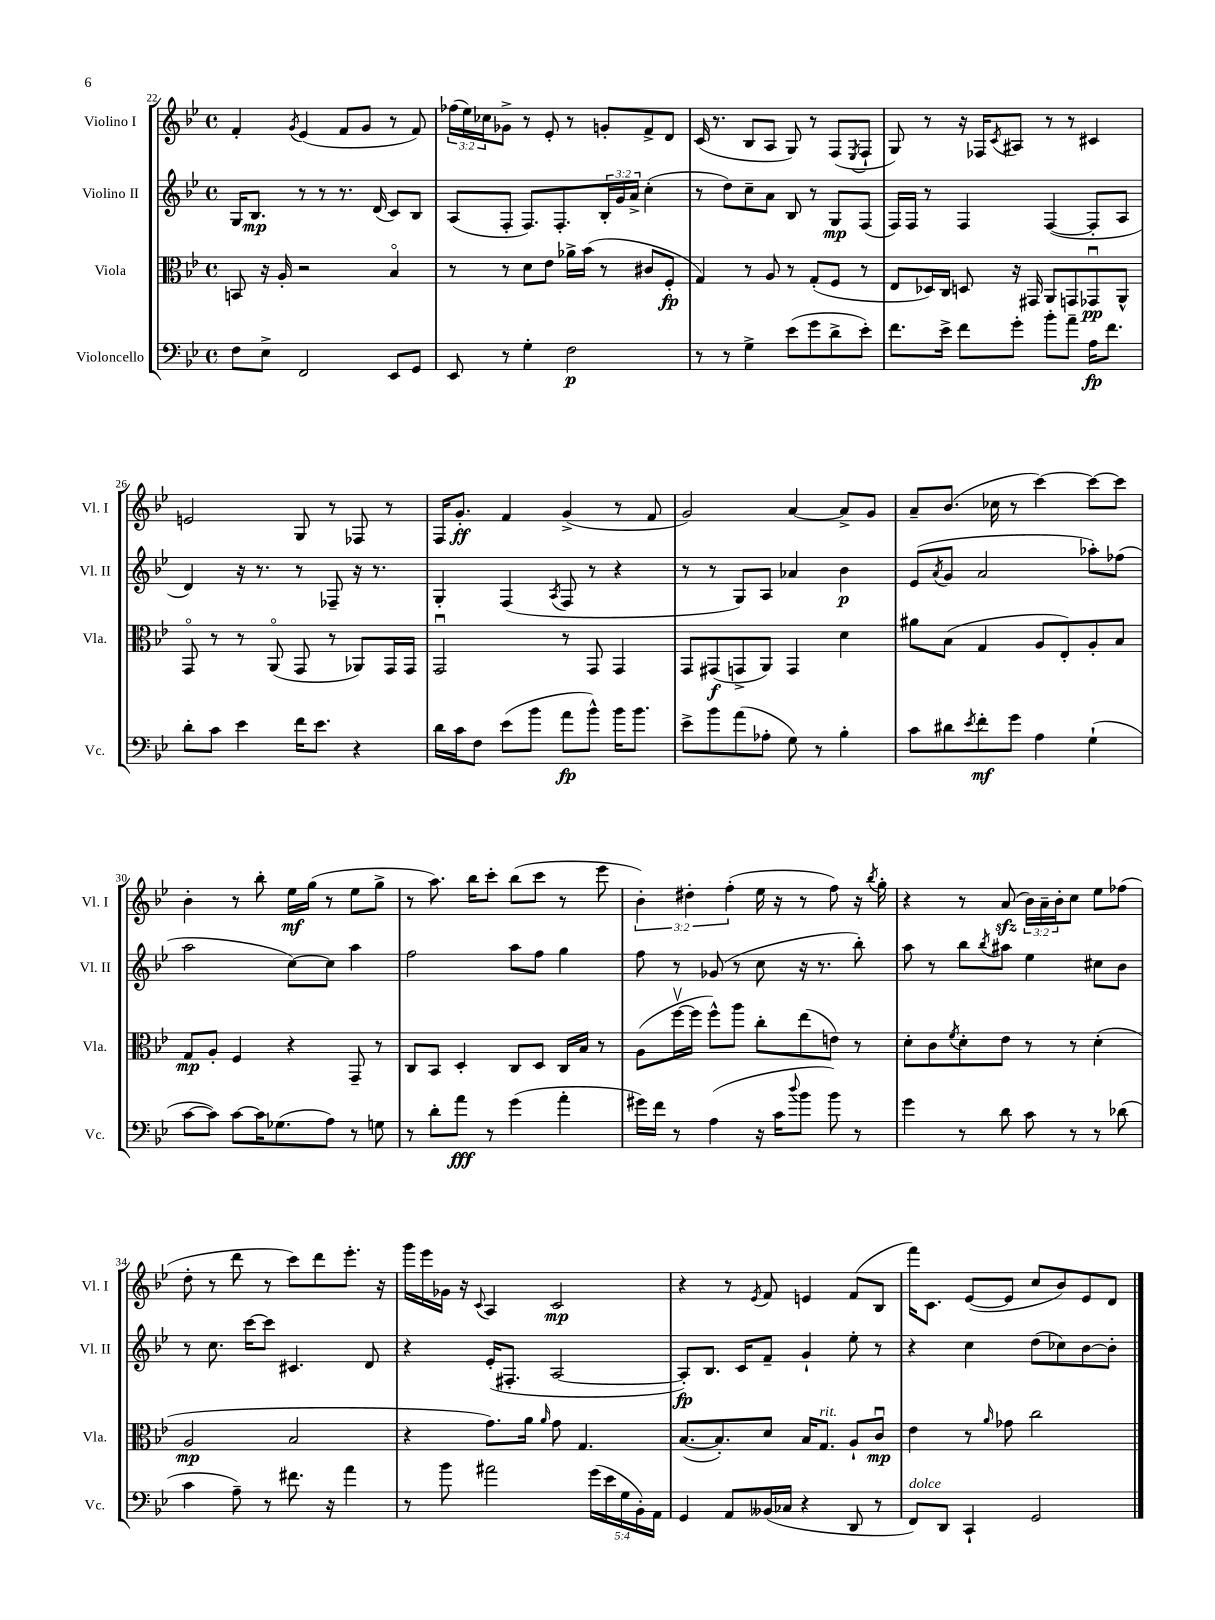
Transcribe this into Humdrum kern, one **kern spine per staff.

**kern	**kern	**kern	**kern
*staff4	*staff3	*staff2	*staff1
*clefF4	*clefC3	*clefG2	*clefG2
*k[b-e-]	*k[b-e-]	*k[b-e-]	*k[b-e-]
*M4/4	*M4/4	*M4/4	*M4/4
*met(c)	*met(c)	*met(c)	*met(c)
8F	8BB	16G	4f'
.	.	8.B-	.
8E-^	16r	.	.
.	16A'	.	.
.	.	.	8qg
2FF	2r	8r	(4e-
.	.	8r	.
.	.	8.r	8f
.	.	.	8g
.	.	(16d	.
8EE-	4B-o	8c)	8r
8GG	.	8B-	8f)
=	=	=	=
8EE-	8r	(8A	(24ff-
.	.	.	24ee-)
.	.	.	24cc-
8r	8r	8F'	8g-^
4G'	8d	8.F)	8r
.	8e-	.	8e-'
.	.	8.F'	.
2F	16a-^	.	8r
.	(16b-	.	.
.	8r	24B-'	8g'
.	.	24g	.
.	.	24a^	.
.	8c#	(4cc'	8f^
.	8F'	.	8d
=	=	=	=
8r	4G)	8r	(16c
.	.	.	8.r
8r	.	8dd)	.
4G^	8r	8cc~	8B-
.	8A	8a	8A
(8e-	8r	8B-	8G)
8g	(8G'	8r	8r
8d^	8F	8G	(8F
.	.	.	8qE-
8e-')	8r	(8F	8F`
=	=	=	=
8.f	8E-	16F)	8G)
.	.	16F	.
.	16D-)	8r	8r
16e-^	16C	.	.
8f	8D	4F	16r
.	.	.	16F-
.	.	.	8qc
8g'	16r	.	8A#
.	16GG#	.	.
8b-'	8AA	([4F	8r
8a~	8GG	.	8r
16A	8GG-u	8F']	4c#
8.f	.	.	.
.	8AA^^	8A	.
=	=	=	=
8d'	8GGo	4d)	2e
8c	8r	.	.
4e-	8r	16r	.
.	.	8.r	.
.	(8AAo	.	.
16f	8GG	8r	8G
8.e-	.	.	.
.	8r	8F-~	8r
4r	8AA-)	16r	8F-
.	.	8.r	.
.	16GG	.	8r
.	16GG	.	.
=	=	=	=
16d	2GGu	4G'	16F
16c	.	.	8.g'
8F	.	.	.
(8e-	.	(4F	4f
8b-	.	.	.
.	.	8qA	.
8a	8r	8F	(4g^
8b-^^)	8GG	8r	.
16b-	4GG	4r	8r
8.b-	.	.	.
.	.	.	8f
=	=	=	=
8e-^	8GG	8r	2g)
8b-	(8GG#	8r	.
(8a	8GG^	8G)	.
8A-'	8AA)	8A	.
8G)	4GG	4a-	[4a
8r	.	.	.
4B-'	4d	4b-	8a^]
.	.	.	8g
=	=	=	=
8c	8a#	(8e-	8a~
.	.	8qa	.
8d#	(8B-	8g	(8.b-
8qe-	.	.	.
8f'	4G	2a	.
.	.	.	16cc-
8g	.	.	8r
4A	8A	.	[4ccc)
.	8E-')	.	.
(4G`	8A'	8aa-')	8ccc_
.	8B-	(8ff-	8ccc]
=	=	=	=
[8c	8G	2aa	4b-'
8c])	8A'	.	.
[8c	4F	.	8r
16c]	.	.	8bb-'
(8.G-	.	.	.
.	4r	[8cc)	16ee-
.	.	.	(16gg
8A)	.	8cc]	8r
8r	8GG~	4aa	8ee-
8G	8r	.	8gg^
=	=	=	=
8r	8C	2ff	8r
8d'	8BB-	.	8.aa)
8a	4D'	.	.
.	.	.	16bb-
8r	.	.	8ccc'
(4g	8C	8aa	(8bb-
.	8D	8ff	8ccc
4a'	16C	4gg	8r
.	16B-	.	.
.	8r	.	8eee-
=	=	=	=
16g#)	(8A	8ff	6b-')
16f	.	.	.
8r	[16ffv	8r	.
.	.	.	6dd#'
.	16ff]	.	.
(4A	8ff^^)	(8g-	.
.	.	.	(6ff'
.	8aa	8r	.
16r	8cc'	8cc	16ee-
16c	.	.	16r
8qqdd	.	.	.
8b-	(8ee-	16r	8r
.	.	8.r	.
8b-)	8e)	.	8ff)
8r	8r	8bb-')	16r
.	.	.	8qbb-
.	.	.	16gg'
=	=	=	=
4g	8d'	8aa	4r
.	8c	8r	.
.	8qf	.	.
8r	8d'	8bb-	8r
.	.	8qbb-	.
8d	8e-	8aa#	(8a
8c	8r	4ee-	24b-)
.	.	.	24a~
.	.	.	24b-'
8r	8r	.	8cc
8r	(4d'	8cc#	8ee-
(8d-	.	8b-	(8ff-
=	=	=	=
4c	2A	8r	8dd'
.	.	8.cc	8r
8A~)	.	.	8ddd
.	.	[16ccc	.
8r	.	8ccc]	8r
8.f#	2B-	4.c#	8ccc)
.	.	.	8ddd
16r	.	.	.
4a	.	.	8.eee-'
.	.	8d	.
.	.	.	16r
=	=	=	=
8r	4r	4r	16ggg
.	.	.	16eee-
8b-	.	.	16g-
.	.	.	16r
.	.	.	8qqc
2a#	8.g)	(16e-'	4A
.	.	8.F#'	.
.	16a	.	.
.	16qqa	.	.
.	8g	[2A	2c
.	4.G	.	.
(20g	.	.	.
20e-	.	.	.
20G	.	.	.
20BB-')	.	.	.
20AA	.	.	.
=	=	=	=
4GG	([8.B-	8A'])	4r
.	.	8.B-	.
.	8.B-'])	.	.
8AA	.	.	8r
.	.	16c	.
.	.	.	8qe-
(16BB--	8d	8f~	8f
16C-	.	.	.
4r	16B-	4g`	4e
.	8.G	.	.
8DD	8A`	8ee-'	(8f
8r	8cu	8r	8B-
=	=	=	=
8FF)	4e-	4r	16fff)
.	.	.	8.c
8DD	.	.	.
4CC`	8r	4cc	([8e-
.	16qqa	.	.
.	8g-	.	8e-]
2GG	2cc	(8dd	8cc
.	.	8cc-)	8b-)
.	.	[8b-	8e-
.	.	8b-']	8d
==	==	==	==
*-	*-	*-	*-
